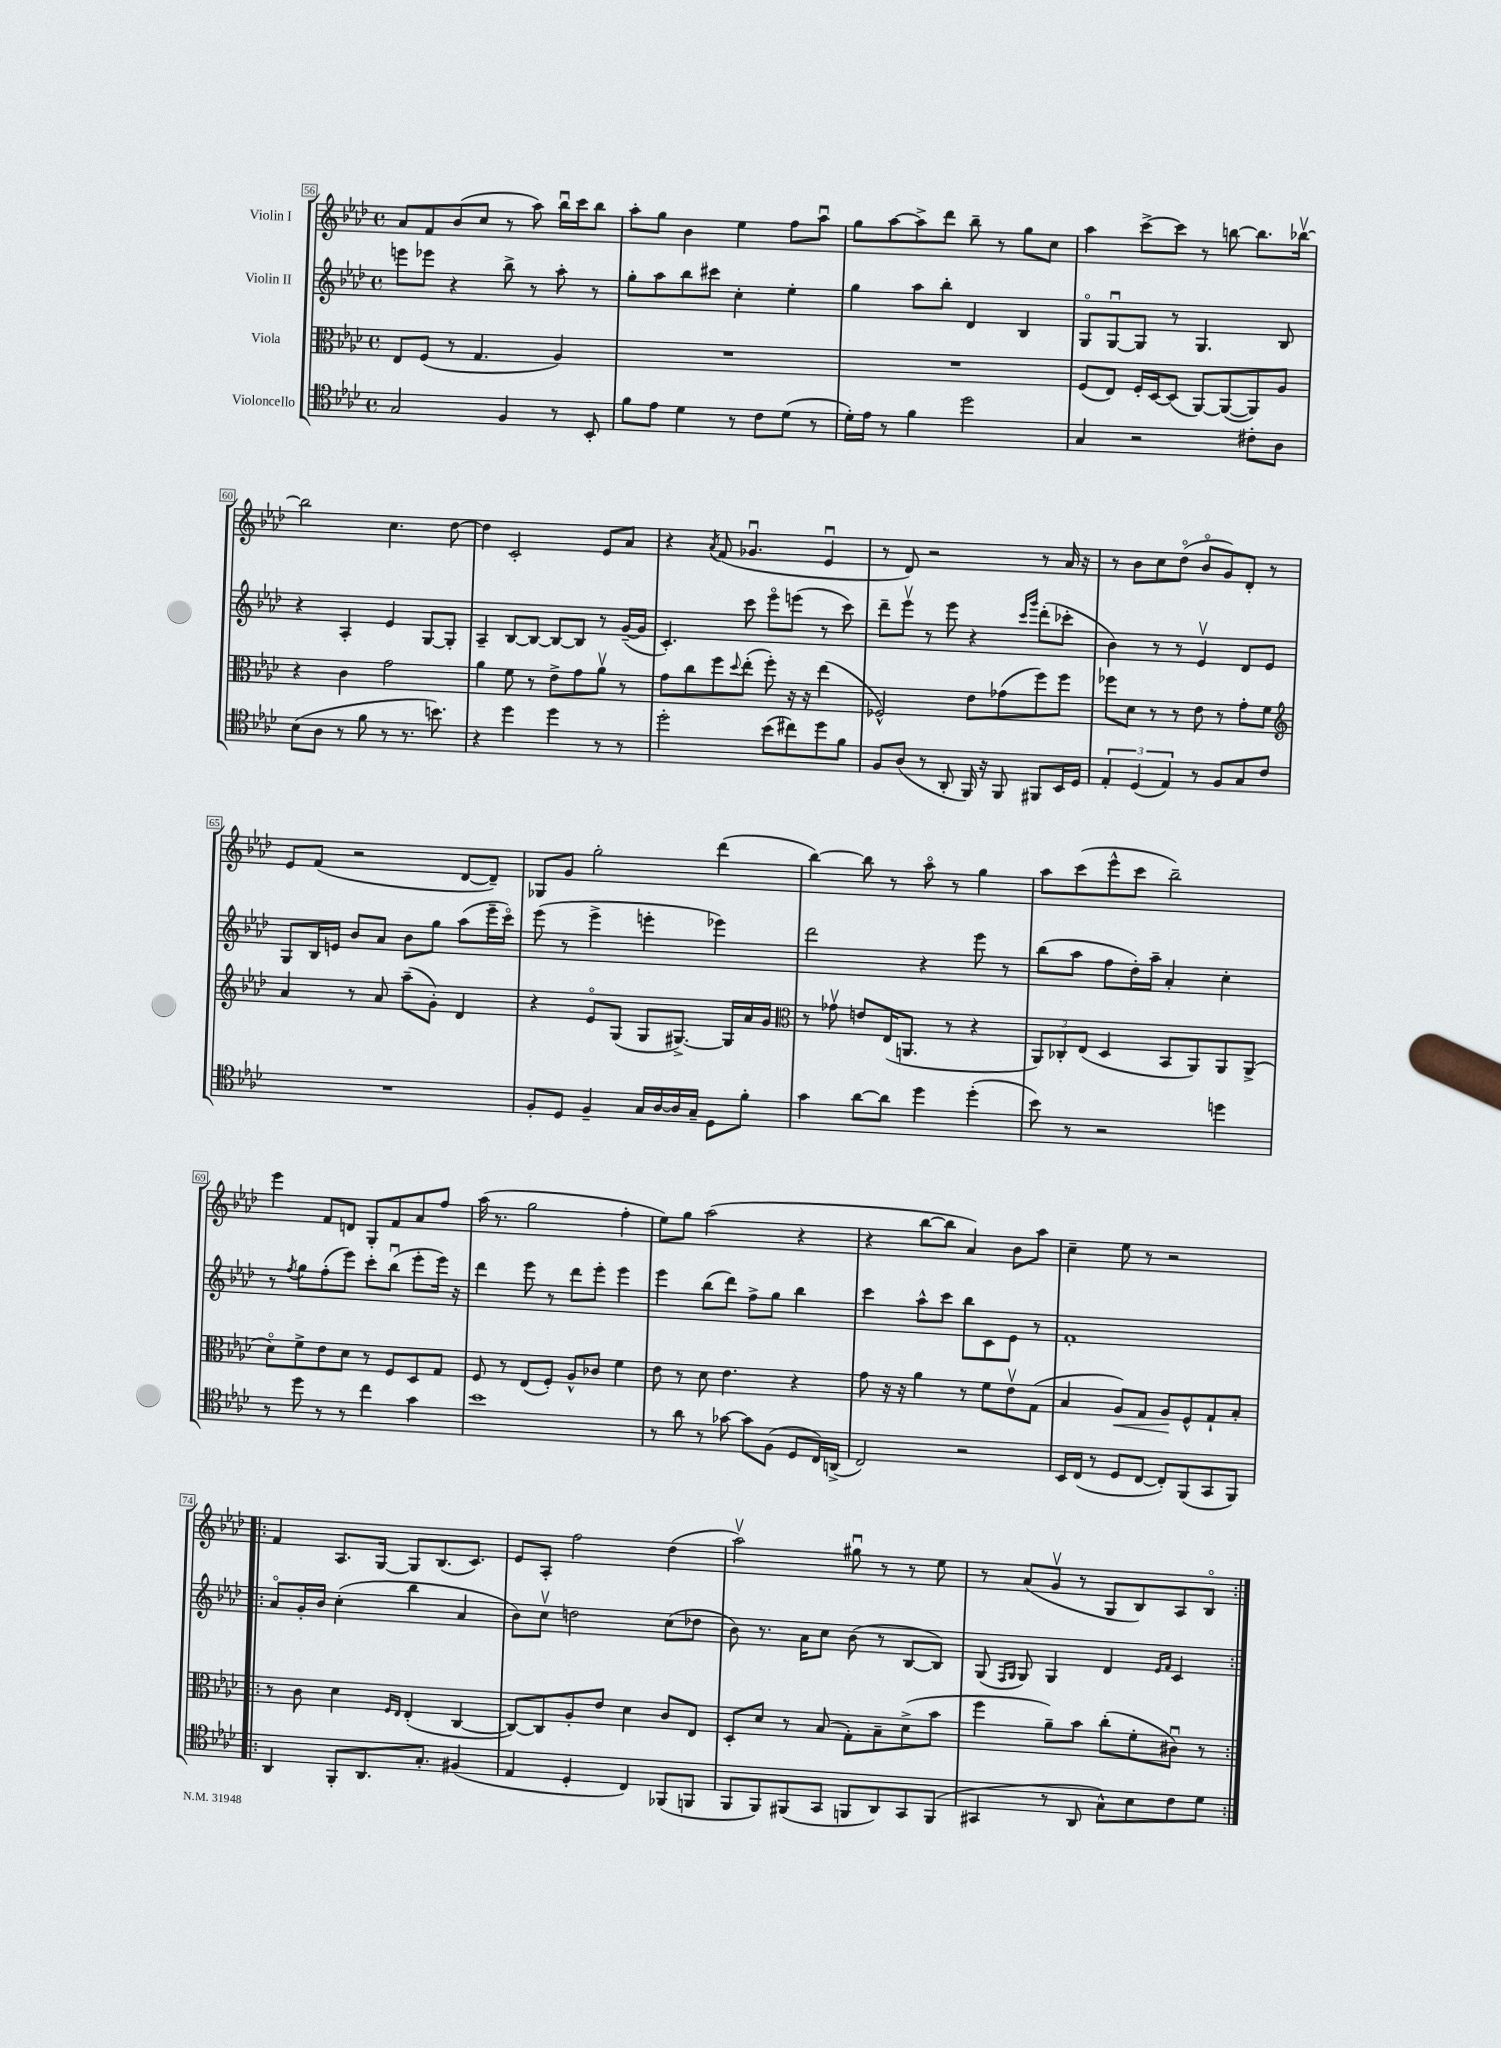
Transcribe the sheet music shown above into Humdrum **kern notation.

**kern	**kern	**kern	**kern
*staff4	*staff3	*staff2	*staff1
*clefC4	*clefC3	*clefG2	*clefG2
*k[b-e-a-d-]	*k[b-e-a-d-]	*k[b-e-a-d-]	*k[b-e-a-d-]
*M4/4	*M4/4	*M4/4	*M4/4
*met(c)	*met(c)	*met(c)	*met(c)
2G	8E-	8eee	8a-
.	(8F	8eee-	8f
.	8r	4r	(8b-
.	4.G	.	8cc
4F	.	8bb-^	8r
.	.	8r	8aa-)
8r	4A-)	8aa-'	16bb-u
.	.	.	16ccc
8BB-'	.	8r	8bb-
=	=	=	=
8f	1r	8gg'	8aa-'
8e-	.	8aa-	8gg
4d-	.	8bb-	4b-
.	.	8ccc#	.
8r	.	4cc'	4ee-
8c	.	.	.
(8d-	.	4ee-'	8ff
8r	.	.	8aa-u
=	=	=	=
16d-')	1r	4gg	8gg
16e-	.	.	.
8r	.	.	[8aa-
4f	.	8aa-	8aa-^]
.	.	8bb-'	8ddd-
2dd-	.	4d-	8bb-~
.	.	.	8r
.	.	4B-	8gg
.	.	.	8cc
=	=	=	=
4G	(8F	8Go	4aa-
.	8E-)	[8Gu	.
2r	16F'	8G]	[8ccc^
.	[16D-	.	.
.	(8D-]	8r	8ccc]
.	[8AA-)	4.G	8r
.	(8AA-_	.	[8bb
8c#'	8AA-])	.	8.bb]
8A-	8A-	8B-	.
.	.	.	[16bb-v
=	=	=	=
(8B-	4r	4r	2bb-]
8A-	.	.	.
8r	4c	4A-'	.
8f	.	.	.
8r	2g	4e-	4.cc
8.r	.	.	.
.	.	[8G	.
8.b)	.	.	.
.	.	8G']	[8dd-
=	=	=	=
4r	4a-	4A-~	4dd-]
4dd-	8f	[8B-	2c'
.	8r	8B-_	.
4dd-	8e-^	8B-_	.
.	8g	8B-]	.
8r	8a-v	8r	8e-
8r	8r	([16g~	8a-
.	.	16g]	.
=	=	=	=
2dd-'	8g	4.c')	4r
.	8cc	.	.
.	.	.	8qa-
.	8ff	.	(8f
.	8qqdd-	.	.
.	(8ee-'	8ccc	4.g-u
(8b-	8ff')	8eee-o	.
8cc#)	16r	(8eee	.
.	16r	.	.
8dd-	(4ee-	8r	4e-u
8f	.	8ccc)	.
=	=	=	=
8F	2F-^^)	8ddd-~	8r
(8A-	.	8eee-v	8d-)
8r	.	8r	2r
8AA-'	.	8eee-	.
16FF)	8e-	4r	.
16r	.	.	.
8FF	(8g-	.	.
.	.	16qqccc	.
.	.	16qqggg	.
8FF#	8ff)	(8ddd-'	8r
16BB-	8ff	8ccc-'	16a-
16D-	.	.	16r
=	=	=	=
6E-'	8ff-	4b-)	8r
.	8d-	.	8b-
(6D-	.	.	.
.	8r	8r	8cc
6E-)	.	.	.
.	8r	8r	(8dd-o
8r	8e-	4e-v	8b-o
8F	8r	.	8g)
8G	8g'	8d-	8d-'
8c	8f	8e-	8r
=	=	=	=
*	*clefG2	*	*
1r	4a-	8G	8e-
.	.	16B-	(8f
.	.	16e	.
.	8r	8b-	2r
.	8a-	8a-	.
.	(8aa-~	8b-	.
.	8g')	8gg	.
.	4d-	(8aa-	[8d-
.	.	16eee-~	8d-~])
.	.	16ccco)	.
=	=	=	=
8F'	4r	(8eee-	8G-
8D-	.	8r	8g
4F~	8e-o	4eee-^	2gg'
.	(8G	.	.
16G	8G	4eee'	.
[16A-	.	.	.
16A-]	[8.G#^)	.	.
16G~	.	.	.
8D-	.	4eee-)	(4ddd-
.	16G#]	.	.
8f'	16a-	.	.
.	16g	.	.
=	=	=	=
*	*clefC3	*	*
4g	8r	2ddd-	[4bb-)
.	8g-v	.	.
[8a-	8e	.	8bb-]
8a-]	(16E-	.	8r
.	8.AA	.	.
4dd-	.	4r	8aa-o
.	8r	.	8r
(4dd-'	4r	8eee-	4gg
.	.	8r	.
=	=	=	=
8b-)	12AA-)	(8bb-	8aa-
.	12C-'	.	.
8r	.	8aa-	(8ccc
.	(12E-	.	.
2r	4D-	8ff	8eee-^^
.	.	16dd-')	8ccc
.	.	16aa-~	.
.	8BB-	4a-'	2bb-~)
.	8AA-)	.	.
4dd	8AA-	4cc'	.
.	(8AA-^	.	.
=	=	=	=
8r	8d-o)	8r	4eee-
.	.	8qff	.
8dd-	8f^	8gg	.
8r	8e-	(8ff'	8f
8r	8d-	8eee-)	8d
4cc	8r	8ccc'	8G'
.	8F	(8bb-u	8f
4g	8D-	8eee-'	8a-
.	8G	16eee-)	8ff
.	.	16r	.
=	=	=	=
1b-	8F	4ddd-	(16aa-
.	.	.	8.r
.	8r	.	.
.	(8E-	8eee-	2gg
.	8F')	8r	.
.	8A-^^	8ddd-	.
.	8c-	8eee-'	.
.	4f	4eee-	4ff'
=	=	=	=
8r	8e-	4eee-	8ee-)
8a-	8r	.	8gg
8r	8d-	(8bb-	(2aa-
[8g-	4.e-	8ddd-)	.
8g-]	.	8ff^	.
(8F	.	8gg	.
8D-	4r	4bb-	4r
16C)	.	.	.
(16AA^	.	.	.
=	=	=	=
2C)	8g	4ccc	4r
.	16r	.	.
.	16r	.	.
.	4a-	8aa-^^	[8bb-
.	.	8ccc	8bb-]
2r	8r	8bb-	4a-)
.	8f	8c	.
.	8e-v	8e-	8b-
.	(8G	8r	8aa-
=	=	=	=
16BB-	4B-	1f'	4cc~
(16C	.	.	.
8r	.	.	.
8D-	8A-)	.	8ee-
[8C	8G	.	8r
8C'])	8A-	.	2r
(8FF	8F^^	.	.
8GG	8G`	.	.
8FF)	8B-'	.	.
=!|:	=!|:	=!|:	=!|:
4AA-	8r	8a-o	4f
.	8c	16g'	.
.	.	16b-	.
8FF'	4d-	(4cc'	8.A-
8.AA-	.	.	.
.	.	.	[16G
.	16qqF	.	.
.	16qqE-	.	.
.	(4E-'	4bb-	8G]
8.G'	.	.	.
.	.	.	(8.B-
(4F#	[4C	4a-	.
.	.	.	8.c)
=	=	=	=
4E-	8C_)	8b-)	8e-
.	8C]	8ccv	8A-'
4D-'	8A-'	2dd	2ff
.	8e-	.	.
4C)	4d-	.	.
(8FF-	8c	(8cc	(4dd-
8FF	8E-	8dd-	.
=	=	=	=
8FF	8D-'	8b-)	2aa-v)
8FF)	8d-	8.r	.
(8FF#	8r	.	.
.	.	16a-	.
8GG	(8B-	8cc	.
8FF	8G')	(8b-	8gg#u
8AA-)	8B-~	8r	8r
8GG	(8d-^	[8B-	8r
(8FF	8b-	8B-])	8ee-
=	=	=	=
4GG#	4ff	(8G	8r
.	.	16qqF	.
.	.	16qqG	.
.	.	8G)	(8a-
8r	8a-~)	4G	8gv
8AA-	8b-	.	8r
8G^^)	(8cc'	4d-	8G
8B-	8f'	.	8B-)
.	.	16qqe-	.
.	.	16qqf	.
8c	8c#u)	4c	8A-
8d-	8r	.	8B-o
==:|!	==:|!	==:|!	==:|!
*-	*-	*-	*-
